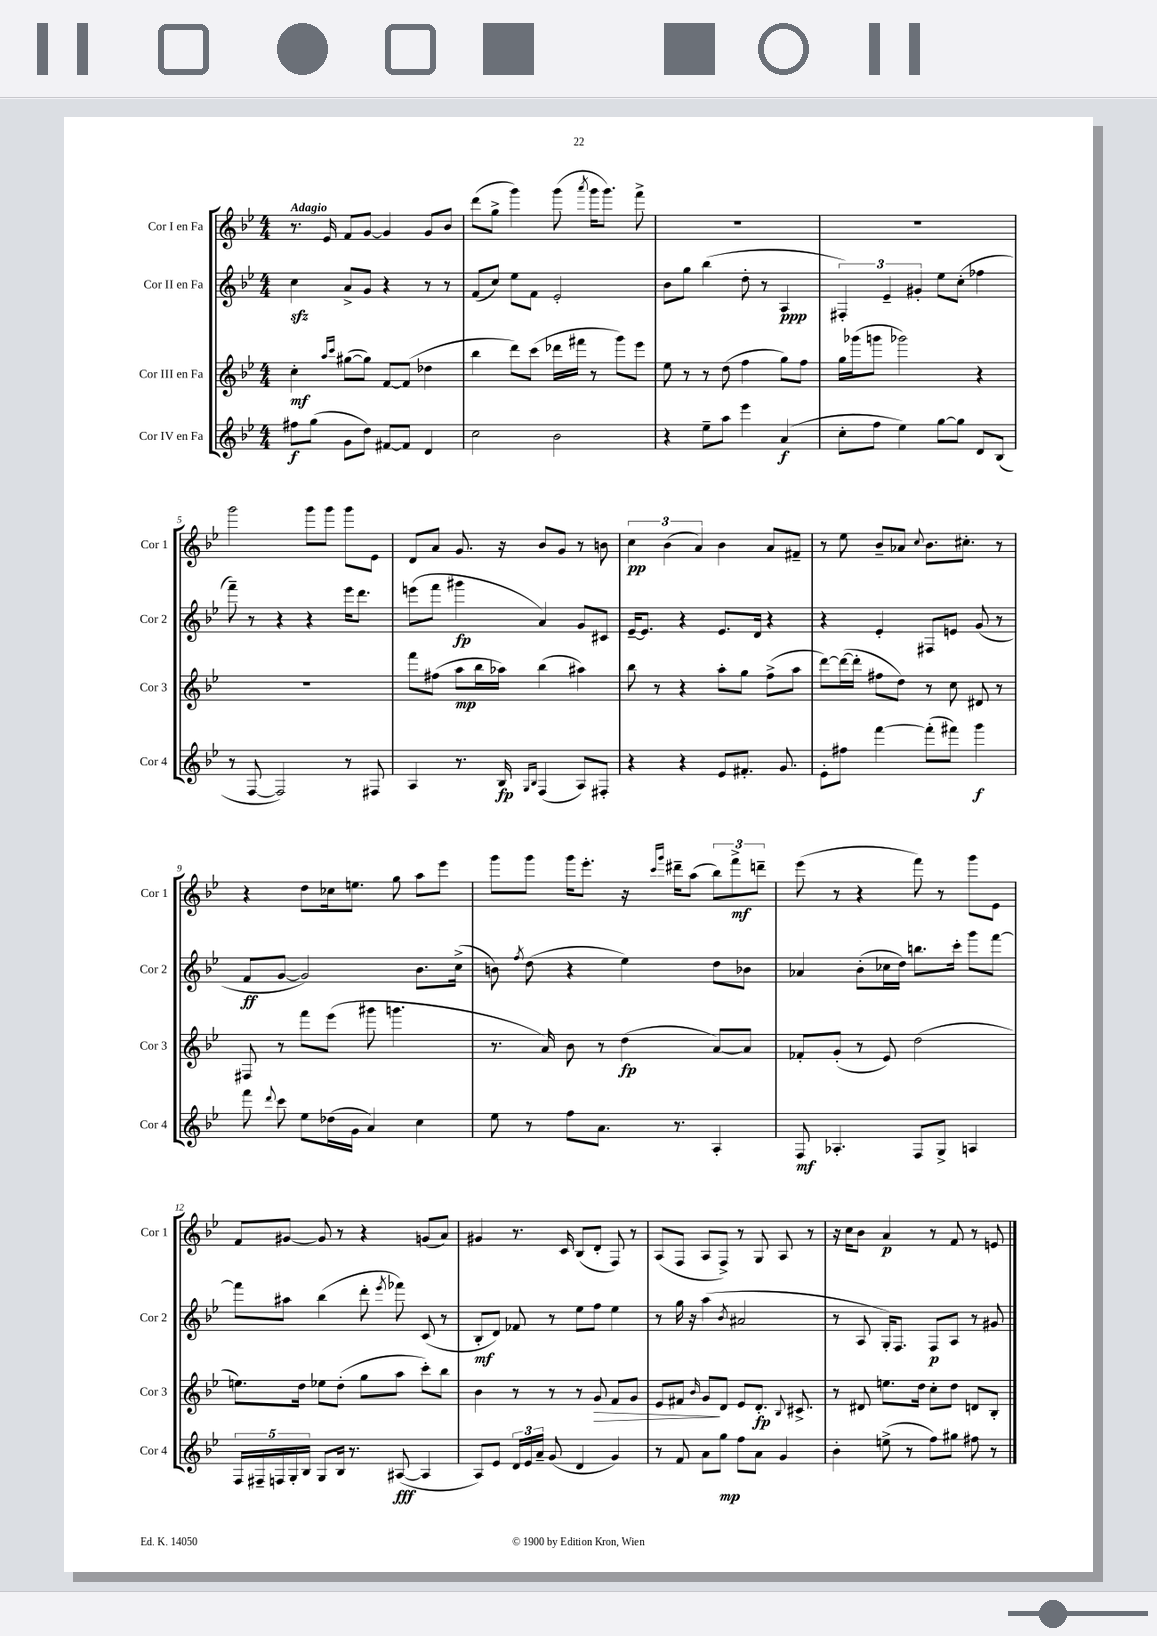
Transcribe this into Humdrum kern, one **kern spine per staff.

**kern	**kern	**kern	**kern
*staff4	*staff3	*staff2	*staff1
*clefG2	*clefG2	*clefG2	*clefG2
*k[b-e-]	*k[b-e-]	*k[b-e-]	*k[b-e-]
*M4/4	*M4/4	*M4/4	*M4/4
8ff#	4cc'	4cc	8.r
(8gg	.	.	.
.	.	.	16e-
.	16qqaa	.	.
.	16qqccc	.	.
8g	([8gg#	8a^	8f
8dd)	8gg#])	8g	[8g
[8f#	[8f	4r	4g]
8f#]	(8f]	.	.
4d	4dd-	8r	8g
.	.	8r	8b-
=	=	=	=
2cc	4bb-	(8f	(8ddd
.	.	8cc)	8gg^
.	8ddd)	8ee-	4ggg)
.	(8ccc	8f	.
2b-	16ddd-	2e-'	(8ggg
.	16fff#	.	.
.	.	.	8qaaa
.	8r	.	16ggg
.	.	.	8.ggg)
.	8ggg)	.	.
.	8eee-	.	8fff^
=	=	=	=
4r	8ee-	8b-	1r
.	8r	8gg	.
8ee-~	8r	(4bb-	.
8aa	(8dd	.	.
4eee-	4ff	8dd'	.
.	.	8r	.
(4a	8gg)	4A	.
.	8ff	.	.
=	=	=	=
8cc'	16gg	6F#')	1r
.	(16ggg-	.	.
8ff	8ggg	.	.
.	.	6e-~	.
4ee-)	2ggg-)	.	.
.	.	6g#'	.
[8gg	.	8ee-	.
8gg]	.	(8cc'	.
8d	4r	4ff-	.
(8B-	.	.	.
=	=	=	=
8r	1r	8fff~)	2ggg
[8F	.	8r	.
2F])	.	4r	.
.	.	4r	8ggg
.	.	.	8ggg
8r	.	16eee-	8ggg
.	.	8.ddd	.
8F#	.	.	8e-
=	=	=	=
4A	8fff	(8eee	8d
.	(8ff#	8fff	8a
8.r	8aa	4ggg#	8.g
.	16bb-	.	.
16B-	16aa-)	.	16r
16qqG	.	.	.
16qqB-	.	.	.
(4F	(4bb-	4a)	8b-
.	.	.	8g
8A)	4aa#)	8g	8r
8F#'	.	8c#	8b
=	=	=	=
4r	8bb-	[16e-~	6cc
.	.	8.e-]	.
.	8r	.	.
.	.	.	(6b-
4r	4r	4r	.
.	.	.	6a)
8e-	8aa'	8.e-	4b-
8.f#'	8gg	.	.
.	.	16d	.
.	(8ff^	4r	8a
8.g	.	.	.
.	8aa	.	8f#~
=	=	=	=
8e-'	[8ddd)	4r	8r
8ff#	(16ddd_	.	8ee-
.	16ddd']	.	.
[4fff	8ff#	4e-'	8b-~
.	8dd)	.	8a-
.	.	.	8qqcc
(8fff']	8r	8F#	8.b-
8fff#)	8cc	8e	.
.	.	.	8.cc#'
4ggg	8d#	(8g	.
.	8r	8r	8r
=	=	=	=
8fff	8F#	8f	4r
8qqddd	.	.	.
8ccc	8r	[8g	.
8ee-	8fff	2g])	8dd
(16dd-	(8eee-	.	16cc-
16g	.	.	8.ee
4a)	8ggg#	.	.
.	4.ggg	.	8gg
4cc	.	8.b-	8aa
.	.	.	8eee-
.	.	(16cc^	.
=	=	=	=
8ee-	8.r	8b)	8ggg
.	.	8qff	.
8r	.	(8dd	8ggg
.	16a)	.	.
8ff	8b-	4r	16ggg
.	.	.	8.eee-'
8.a	8r	.	.
.	(4dd	4ee-)	16r
.	.	.	16qqccc
.	.	.	16qqggg
8.r	.	.	16ddd#~
.	.	.	(8aa
4A'	[8a)	8dd	12bb-)
.	.	.	12fff^
.	8a]	8b-	.
.	.	.	12ddd~
=	=	=	=
8F	8f-'	4a-	(8eee-
4.A-'	(8g'	.	8r
.	8r	(8b-'	4r
.	8e-)	16cc-	.
.	.	16dd)	.
8F	(2dd	8.bb	8fff)
8G^	.	.	8r
.	.	16ccc'	.
4A	.	8ggg	8ggg
.	.	[8fff	8e-
=	=	=	=
20F	8.ee)	8fff]	8f
20F#~	.	.	.
20F	.	.	.
.	.	8aa#	[8g#
20G'	.	.	.
.	16dd	.	.
20B-	.	.	.
8G	8ee-	(4bb-	8g#]
16B-	(8dd'	.	8r
8.r	.	.	.
.	8gg	8ddd'	4r
.	.	8qeee-	.
([8A#	8aa	8fff-)	.
4A#]	8ccc')	(8c	(8g
.	8bb-	8r	8a)
=	=	=	=
8A)	4b-	8B-'	4g#
8e-	.	8d)	.
24d	8r	8f-	8.r
24e-	.	.	.
24a~	.	.	.
(8g	8r	8r	.
.	.	.	16c
4d	8r	8ee-	(8B-
.	8g	8ff	8d'
4g)	8f	4ee-	8F)
.	8g	.	8r
=	=	=	=
8r	8e-	8r	(8A
8f	8f#	16gg	8F
.	.	16r	.
.	16qqb-	.	.
8a	8g	(4aa	8A
8gg	8d	.	8F^)
.	.	8qb-	.
8ff	8e-	2a#	8r
8a	8.d'	.	8G
4g	.	.	8A
.	8qqB-	.	.
.	8.c#^	.	.
.	.	.	8r
=	=	=	=
4b-'	8r	8r	16r
.	.	.	16cc
.	8d#	8A	8b-
(8ee^	8.ee	16G')	4a
.	.	8.F	.
8r	.	.	.
.	16dd	.	.
8ff)	8cc'	8F	8r
8gg#	8dd	8A	8f
8ff#	8d	8r	8r
8r	8B-'	8g#	8e
==	==	==	==
*-	*-	*-	*-
